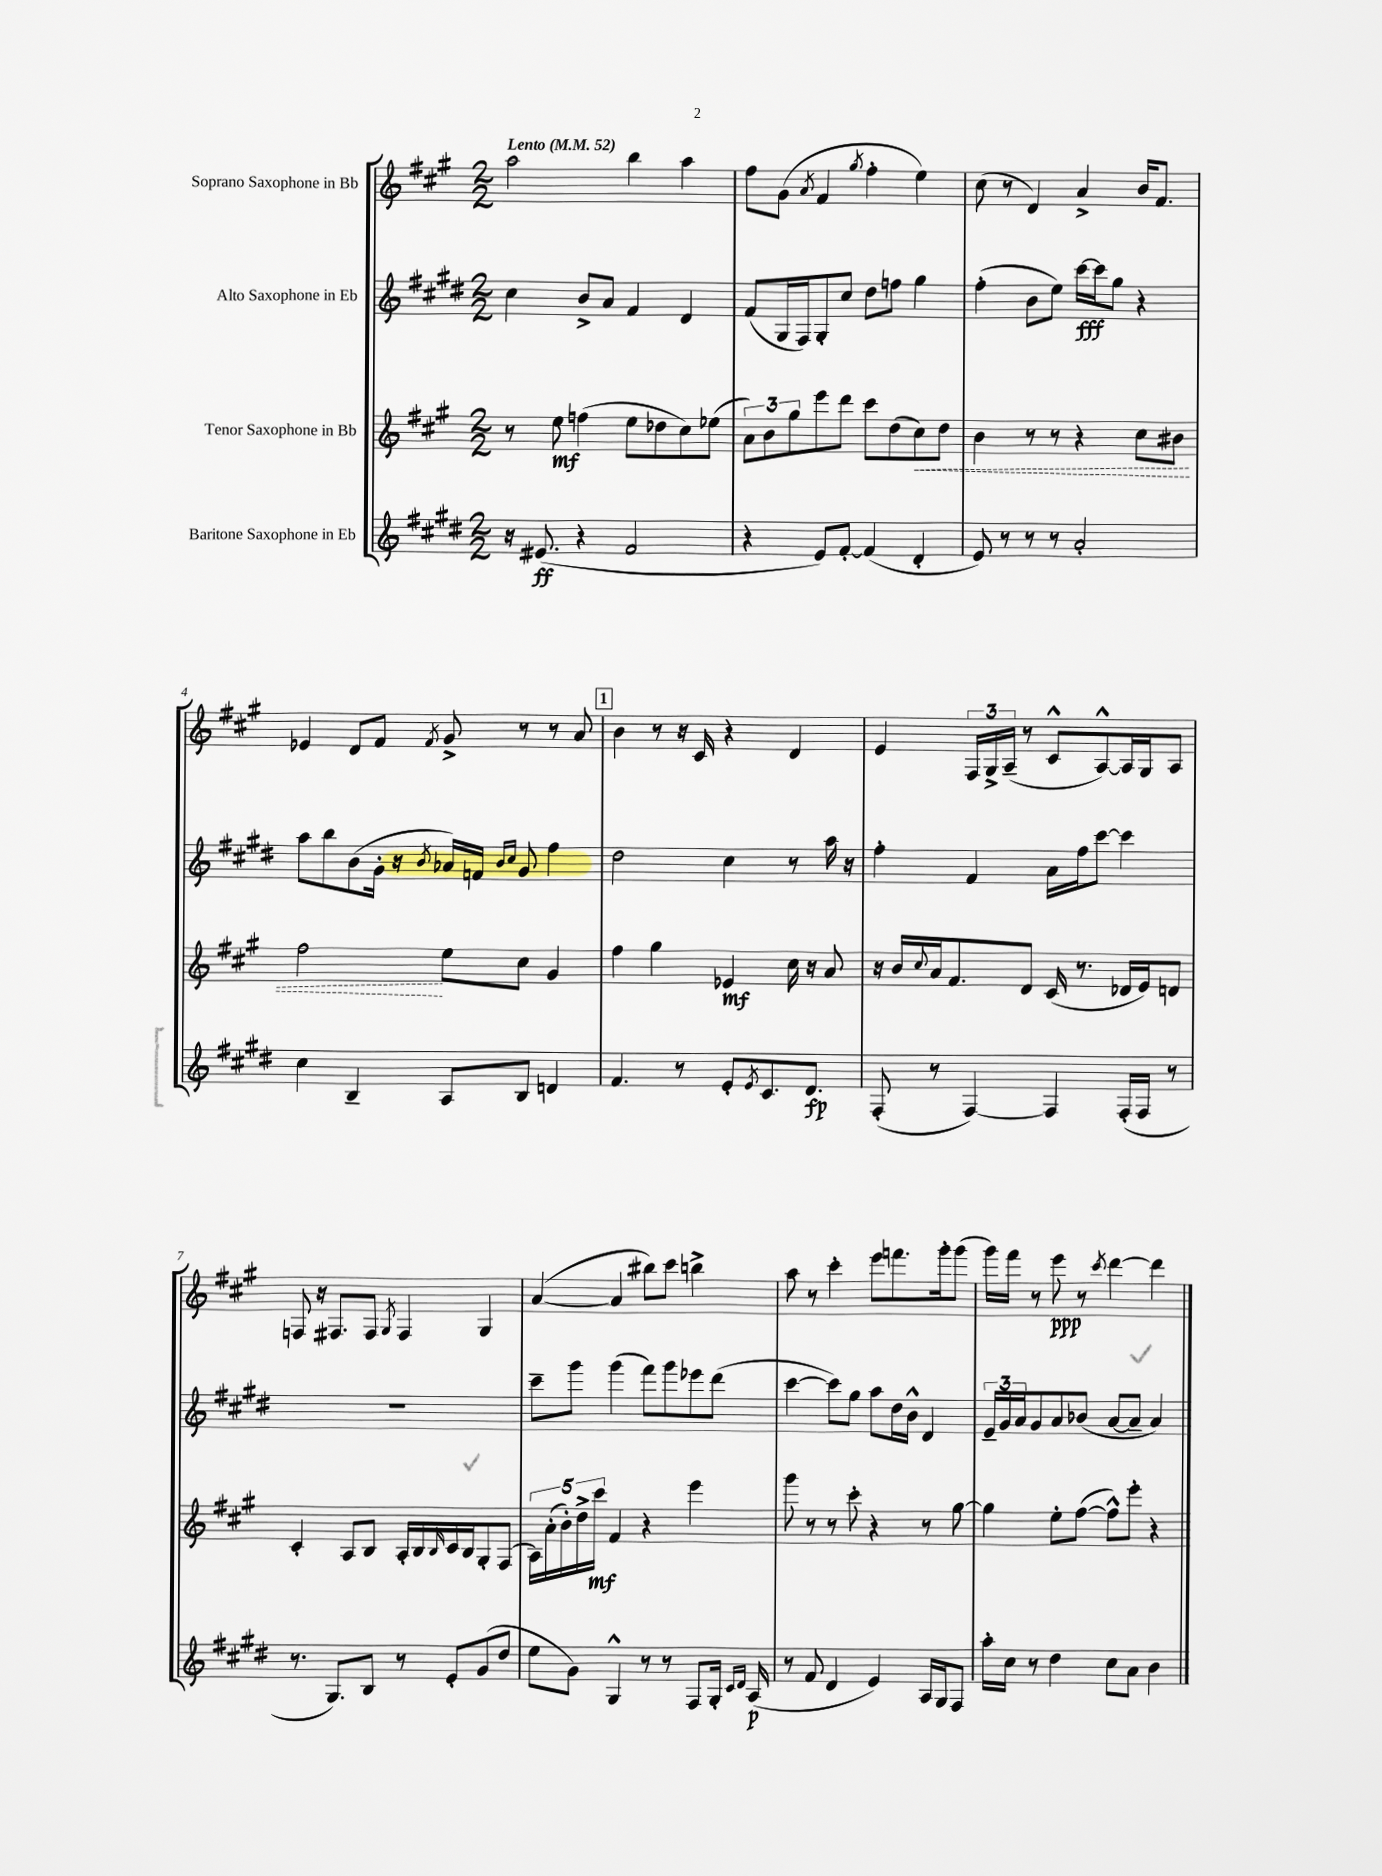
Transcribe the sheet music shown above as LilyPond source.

<<
\new StaffGroup <<
\new Staff = "s0" \with { instrumentName = "Soprano Saxophone in Bb" } {
    \clef treble \key a \major \numericTimeSignature \time 2/2 \tempo "Lento" 4 = 52
    a''2 b''4 a''4 |
    fis''8 gis'8( \acciaccatura { a'8 } fis'4 \acciaccatura { gis''8 } fis''4-. e''4) |
    cis''8( r8 d'4) a'4-> b'16 fis'8. |
    ees'4 d'8 fis'8 \acciaccatura { fis'8 } gis'8-> r8 r8 a'8 |
    \mark \markup { \box "1" } b'4 r8 r16 cis'16 r4 d'4 |
    e'4 \tuplet 3/2 { fis16 gis16-> a16--( } r8 cis'8-^ a8~-^) a16 gis16 a8 |
    f8 r16 fis8. fis8 \acciaccatura { gis8 } fis4 gis4 |
    a'4~( a'4 bis''8) cis'''8 b''4-> |
    a''8 r8 cis'''4-. e'''8 f'''8. gis'''16-. gis'''8( |
    gis'''16) fis'''16 r8 e'''8\ppp r8 \acciaccatura { cis'''8 } d'''4~ d'''4 \bar "|." |
}
\new Staff = "s1" \with { instrumentName = "Alto Saxophone in Eb" } {
    \clef treble \key e \major \numericTimeSignature \time 2/2
    cis''4 b'8-> a'8 fis'4 dis'4 |
    fis'8( gis16 fis16) gis8-. cis''8 dis''8 f''8 gis''4 |
    fis''4-.( b'8 e''8) cis'''16~\fff cis'''16 gis''8 r4 |
    a''8 b''8 b'8( gis'16-. r16 \acciaccatura { b'8 } aes'16) f'16 \grace { b'16 cis''16 } gis'8 fis''4 |
    \mark \markup { \box "1" } dis''2 cis''4 r8 a''16 r16 |
    fis''4-. fis'4 a'16 fis''16 cis'''8~ cis'''4 |
    R1 |
    cis'''8-- gis'''8 gis'''4( fis'''8) gis'''8 ees'''8 dis'''8( |
    cis'''4~ cis'''8) gis''8 a''8 dis''16 b'16-^ dis'4 |
    \tuplet 3/2 { e'16-- gis'16 a'16 } gis'8 a'8 bes'8( a'8~ a'8-- a'4) \bar "|." |
}
\new Staff = "s2" \with { instrumentName = "Tenor Saxophone in Bb" } {
    \clef treble \key a \major \numericTimeSignature \time 2/2
    r8 e''8\mf f''4( e''8 des''8 cis''8) ees''8( |
    \tuplet 3/2 { a'8) b'8 gis''8 } e'''8 d'''8 cis'''8 d''8( \once \override Hairpin.style = #'dashed-line cis''8\<) d''8 |
    b'4 r8 r8 r4 cis''8 bis'8 |
    fis''2\! e''8 cis''8 gis'4 |
    \mark \markup { \box "1" } fis''4 gis''4 ees'4\mf cis''16 r16 a'8 |
    r16 b'16 \appoggiatura { cis''8 } a'16 fis'8. d'8 cis'16( r8. des'16 e'16) d'8 |
    cis'4-. a8 b8 a16-. b16 \grace { b16 } cis'16 b16 gis8-. fis8( |
    \tuplet 5/4 { a16) a'16-.( b'16-.) d''16-> cis'''16\mf } fis'4 r4 e'''4 |
    gis'''8 r8 r8 cis'''8-. r4 r8 gis''8~ |
    gis''4 e''8-. fis''8~( fis''8-^) e'''8-. r4 \bar "|." |
}
\new Staff = "s3" \with { instrumentName = "Baritone Saxophone in Eb" } {
    \clef treble \key e \major \numericTimeSignature \time 2/2
    r16 eis'8.\ff( r4 fis'2 |
    r4 e'8) fis'8~-. fis'4( dis'4-. |
    e'8) r8 r8 r8 a'2-. |
    cis''4 b4-- a8 b8 d'4 |
    \mark \markup { \box "1" } fis'4. r8 e'8-. \acciaccatura { e'8 } cis'8. dis'8.\fp |
    fis8-.( r8 fis4~) fis4 fis16-.( fis16 r8 |
    r8. gis8.) b8 r8 e'8-. gis'8( dis''8 |
    e''8 gis'8) gis4-^ r8 r8 fis8 gis16-. \grace { cis'16 dis'16 } a16\p( |
    r8 fis'8 dis'4 e'4) a16 gis16 fis8 |
    a''16-. cis''16 r8 dis''4 cis''8 a'8 b'4 \bar "|." |
}
>>
>>
